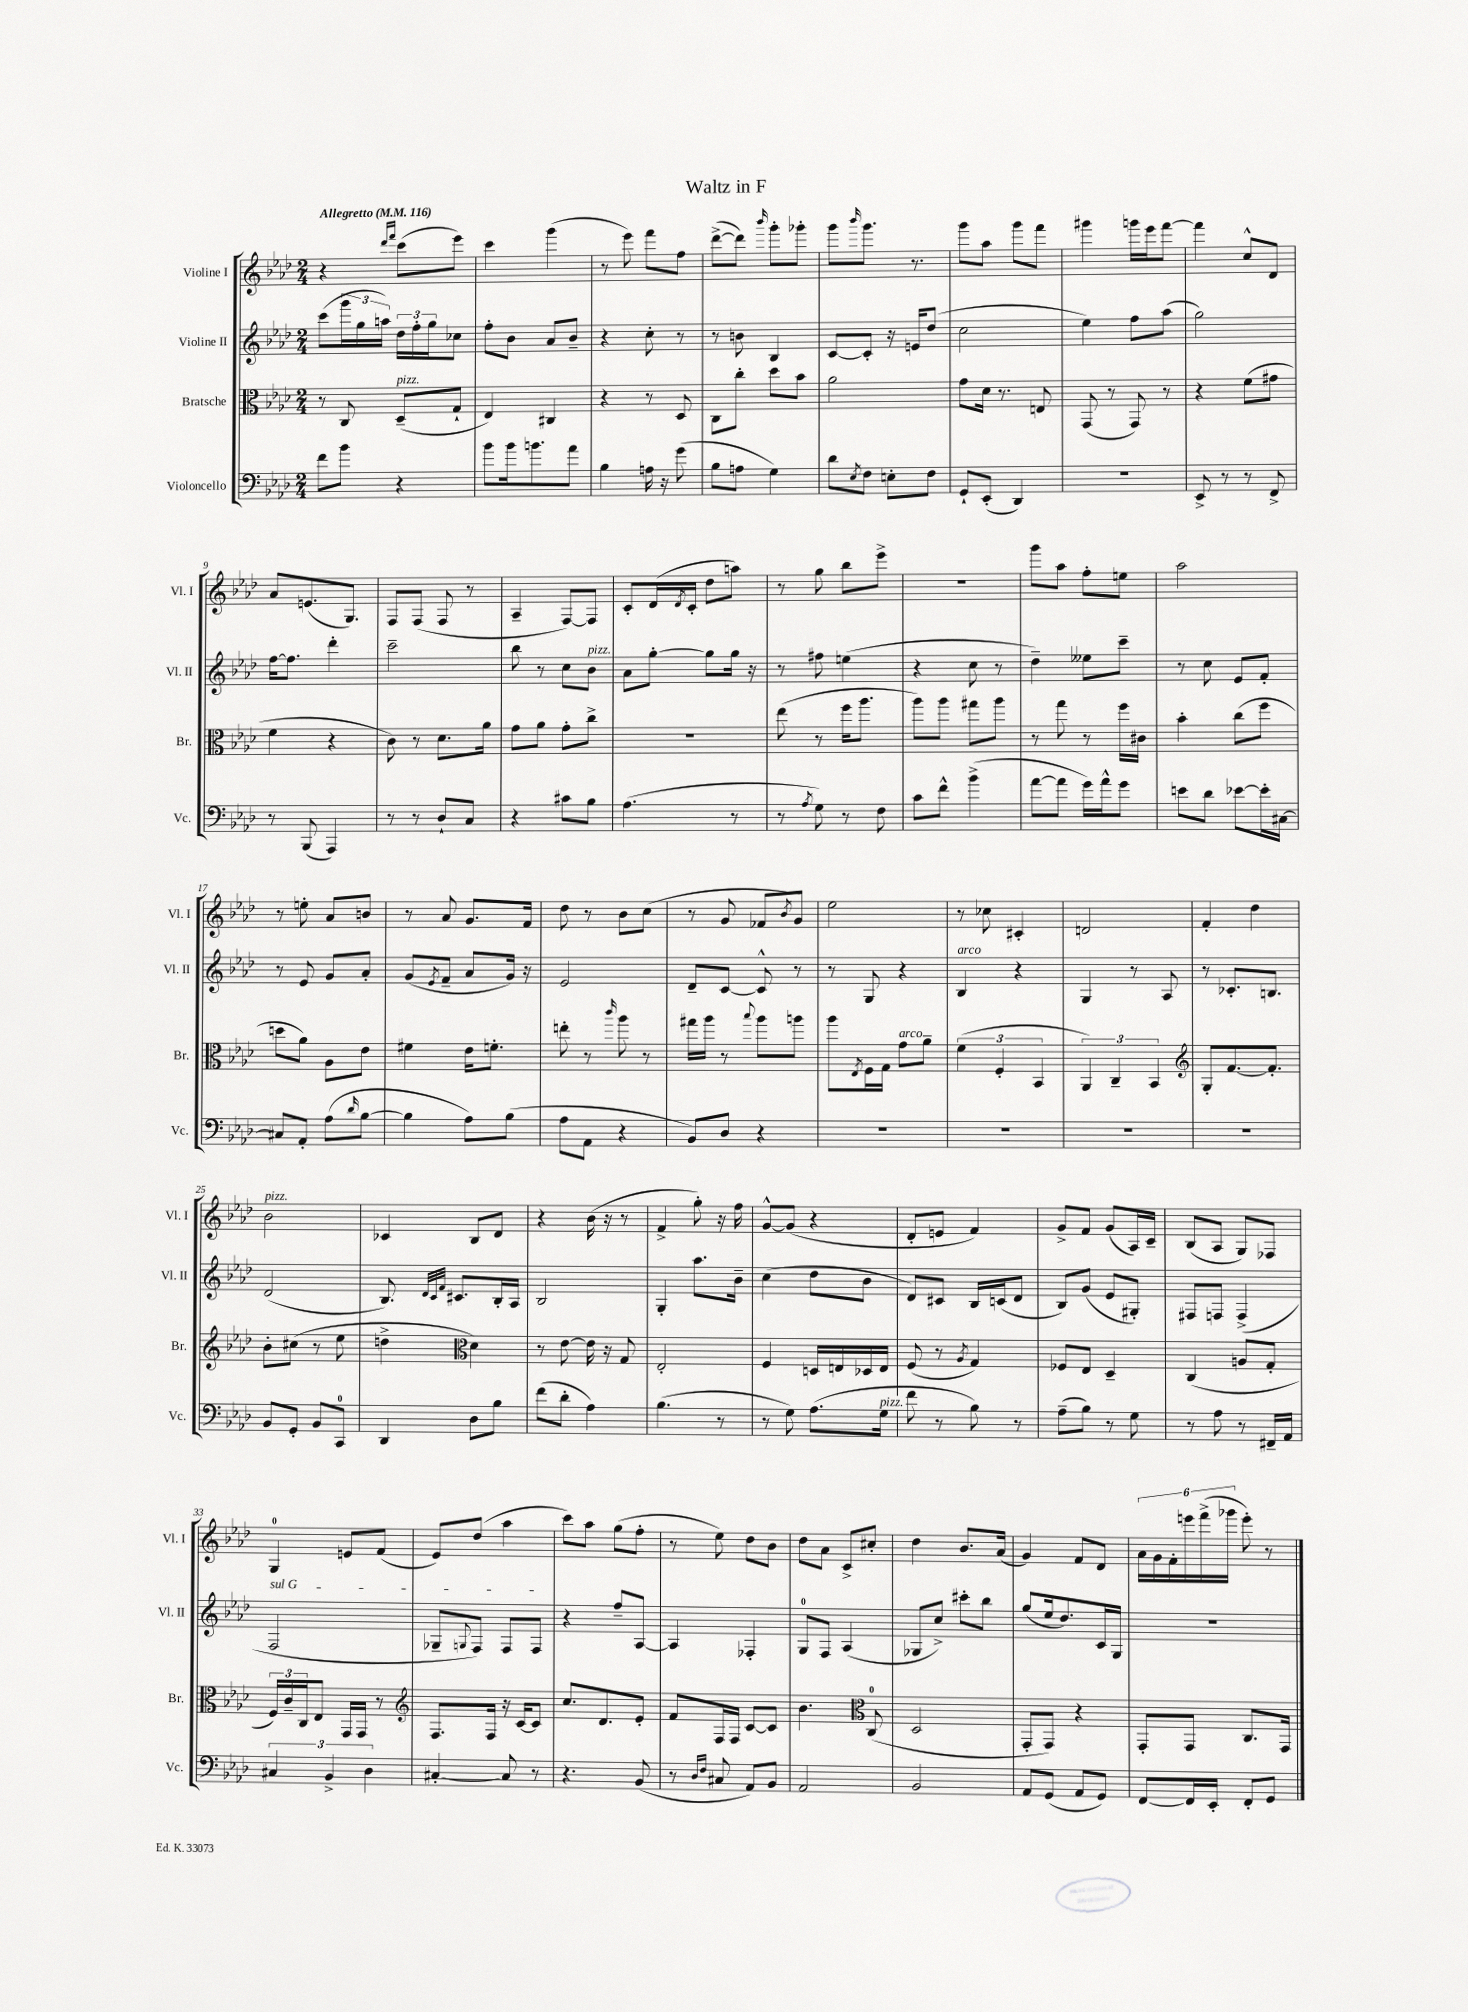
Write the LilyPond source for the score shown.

\header { title = "Waltz in F" }
<<
\new StaffGroup <<
\new Staff = "s0" \with { instrumentName = "Violine I" shortInstrumentName = "Vl. I" } {
    \clef treble \key aes \major \numericTimeSignature \time 2/4 \tempo "Allegretto" 4 = 116
    r4 \grace { des'''16 f'''16 } c'''8( ees'''8) |
    c'''4 g'''4( |
    r8 ees'''8) f'''8 f''8 |
    des'''8~->( des'''8) \grace { bes'''16 } g'''8-. ges'''8-. |
    g'''8 \grace { bes'''16 } g'''8. r8. |
    g'''8 aes''8 g'''8 f'''8 |
    gis'''4 g'''16 ees'''16 f'''8~ |
    f'''4 c''8-^ des'8 |
    aes'8 e'8.( g8.) |
    f8 f8( f8 r8 |
    aes4-- f8~) f8 |
    c'8-. des'16( \acciaccatura { des'8 } c'16-. des''8 a''8) |
    r8 g''8 bes''8 ees'''8-> |
    r2 |
    g'''8 aes''8 f''8-. e''8 |
    aes''2 |
    r8 e''8-. aes'8 b'8 |
    r8 aes'8 g'8. f'16 |
    des''8 r8 bes'8 c''8( |
    r8 g'8 fes'8 \acciaccatura { bes'8 } g'8) |
    ees''2 |
    r8 ces''8 cis'4-. |
    d'2 |
    f'4-. des''4 |
    bes'2^\markup { \italic "pizz." } |
    ces'4 bes8 des'8 |
    r4 bes'16( r16 r8 |
    f'4-> g''8-.) r16 f''16 |
    g'8~-^ g'8( r4 |
    des'8-. e'8 f'4) |
    g'8-> f'8 g'8( aes16) c'16-- |
    bes8( aes8 g8) fes8 |
    g4-0 e'8 f'8( |
    ees'8) des''8( aes''4 |
    c'''8) aes''8 g''8( f''8-. |
    r8 ees''8) des''8 bes'8 |
    des''8 aes'8 c'8-> cis''8-. |
    des''4 bes'8. aes'16( |
    g'4) f'8 des'8 |
    \tuplet 6/4 { aes'16 g'16 f'16-. e'''16 f'''16->( ges'''16 } e'''8-.) r8 \bar "|." |
}
\new Staff = "s1" \with { instrumentName = "Violine II" shortInstrumentName = "Vl. II" } {
    \clef treble \key aes \major \numericTimeSignature \time 2/4
    c'''8( \tuplet 3/2 { g'''16 g''16 a''16) } \tuplet 3/2 { des''16 f''16-. g''16 } ces''8 |
    f''8-. bes'8 aes'8 bes'8-- |
    r4 c''8-. r8 |
    r8 b'8 bes4 |
    c'8~ c'8-. r16 e'16 des''8( |
    c''2 |
    ees''4) f''8 aes''8( |
    g''2) |
    f''16~ f''8. des'''4-. |
    c'''2-- |
    bes''8 r8 c''8 bes'8^\markup { \italic "pizz." } |
    aes'8 g''8~-. g''8 g''16 r16 |
    r8 fis''8 e''4( |
    r4 c''8 r8 |
    des''4--) eeses''8 c'''8-- |
    r8 c''8 ees'8 f'8-. |
    r8 ees'8 g'8 aes'8-. |
    g'8( \acciaccatura { ees'8 } f'8-- aes'8 g'16) r16 |
    ees'2 |
    des'8-- c'8~ c'8-^ r8 |
    r8 g8 r4 |
    bes4^\markup { \italic "arco" } r4 |
    g4 r8 aes8 |
    r8 ces'8.-. b8. |
    des'2( |
    bes8.) \grace { des'32 c'32 f'32 } cis'8. bes16-. aes16 |
    bes2 |
    g4-. aes''8. bes'16-- |
    c''4( des''8 bes'8 |
    des'8) cis'8 bes16 c'16( des'8 |
    bes8) g'8( ees'8 gis8-.) |
    fis8 f8 f4->( |
    \once \override TextSpanner.bound-details.left.text = \markup { \italic "sul G" } f2\startTextSpan |
    ges8-- \appoggiatura { g8 } f8) f8 f8\stopTextSpan |
    r4 f''8-- aes8~ |
    aes4 fes4-. |
    g8-0 f8 aes4( |
    ges8 c''8->) cis'''8-. bes''8 |
    g''8( ees''16 des''8.) c'16 g16 |
    R2 \bar "|." |
}
\new Staff = "s2" \with { instrumentName = "Bratsche" shortInstrumentName = "Br." } {
    \clef alto \key aes \major \numericTimeSignature \time 2/4
    r8 c8 des8--^\markup { \italic "pizz." }( g8-! |
    ees4) cis4 |
    r4 r8 des8 |
    c8 c''8-. des''8 bes'8 |
    aes'2 |
    g'8 des'16 r8. e8 |
    g,8( r8 g,8) r8 |
    r4 f'8( gis'8 |
    f'4 r4 |
    c'8) r8 des'8. aes'16 |
    g'8 aes'8 g'8-. c''8-> |
    r2 |
    ees''8( r8 f''16 aes''8. |
    aes''8) aes''8 gis''8 aes''8 |
    r8 g''8 r8 f''16 cis'16 |
    bes'4-. c''8( f''8 |
    d''8 aes'8) aes8 ees'8 |
    fis'4 ees'16 f'8.-. |
    e''8-. r8 \grace { c'''16 } aes''8 r8 |
    gis''16 aes''16 r8 \appoggiatura { bes''8 } aes''8 a''8 |
    aes''8 \acciaccatura { ees8 } f16 g16 g'8^\markup { \italic "arco" } aes'8-- |
    \tuplet 3/2 { f'4( f4-. bes,4 } |
    \tuplet 3/2 { aes,4) c4-- bes,4 } |
    \clef treble g8-. f'8.~ f'8.-. |
    bes'8-. cis''8( r8 ees''8 |
    d''4-> \clef alto des'4) |
    r8 ees'8~ ees'16 r16 g8 |
    ees2-. |
    f4 d16 e16 des16 e16 |
    f8( r8 \acciaccatura { aes8 } g4) |
    fes8 ees8 des4-- |
    c4( a8 g8-. |
    \tuplet 3/2 { f16) c'16-- c16 } ees8 g,16 g,16 r8 |
    \clef treble f8. f16 r16 c'16~ c'8 |
    c''8. des'8. ees'8-. |
    f'8 f16 f16 c'8~ c'8 |
    bes'4. \clef alto c8-0( |
    des2 |
    g,8-. g,8) r4 |
    g,8-. g,8 c8. g,16 \bar "|." |
}
\new Staff = "s3" \with { instrumentName = "Violoncello" shortInstrumentName = "Vc." } {
    \clef bass \key aes \major \numericTimeSignature \time 2/4
    f'8 bes'8 r4 |
    bes'8 bes'16 b'8. aes'8 |
    bes4 a16 r16 g'8( |
    bes8 a8 g4) |
    des'8 \acciaccatura { ees8 } f8 e8-. f8 |
    g,8-! ees,8-.( des,4) |
    R2 |
    ees,8-> r8 r8 f,8-> |
    r8 bes,,8( aes,,4) |
    r8 r8 des8-! c8 |
    r4 cis'8 bes8 |
    aes4.( r8 |
    r8 \acciaccatura { aes8 } g8) r8 f8 |
    c'8 f'8-^ bes'4->( |
    aes'8~ aes'8 g'16) aes'16-^ g'8 |
    e'8 des'8 ees'8~ ees'16-. cis16~ |
    cis8 aes,8-. aes8( \grace { des'16 } bes8~ |
    bes4 aes8) bes8( |
    aes8 aes,8 r4 |
    bes,8) des8 r4 |
    R2 |
    R2 |
    R2 |
    R2 |
    bes,8 g,8-. bes,8 c,8-0 |
    des,4 des8 bes8 |
    f'8( des'8-. aes4) |
    bes4.( r8 |
    r8 g8) aes8.( g16^\markup { \italic "pizz." } |
    f'8 r8 bes8) r8 |
    aes8--( bes8) r8 g8 |
    r8 aes8 r8 fis,16-- aes,16 |
    \tuplet 3/2 { cis4 bes,4-> des4 } |
    cis4~-. cis8 r8 |
    r4. bes,8( |
    r8 \grace { des16 f16 } cis8 aes,8) bes,8 |
    aes,2 |
    bes,2 |
    aes,8 g,8( aes,8 g,8) |
    f,8~ f,16 ees,16-. f,8-. g,8 \bar "|." |
}
>>
>>
